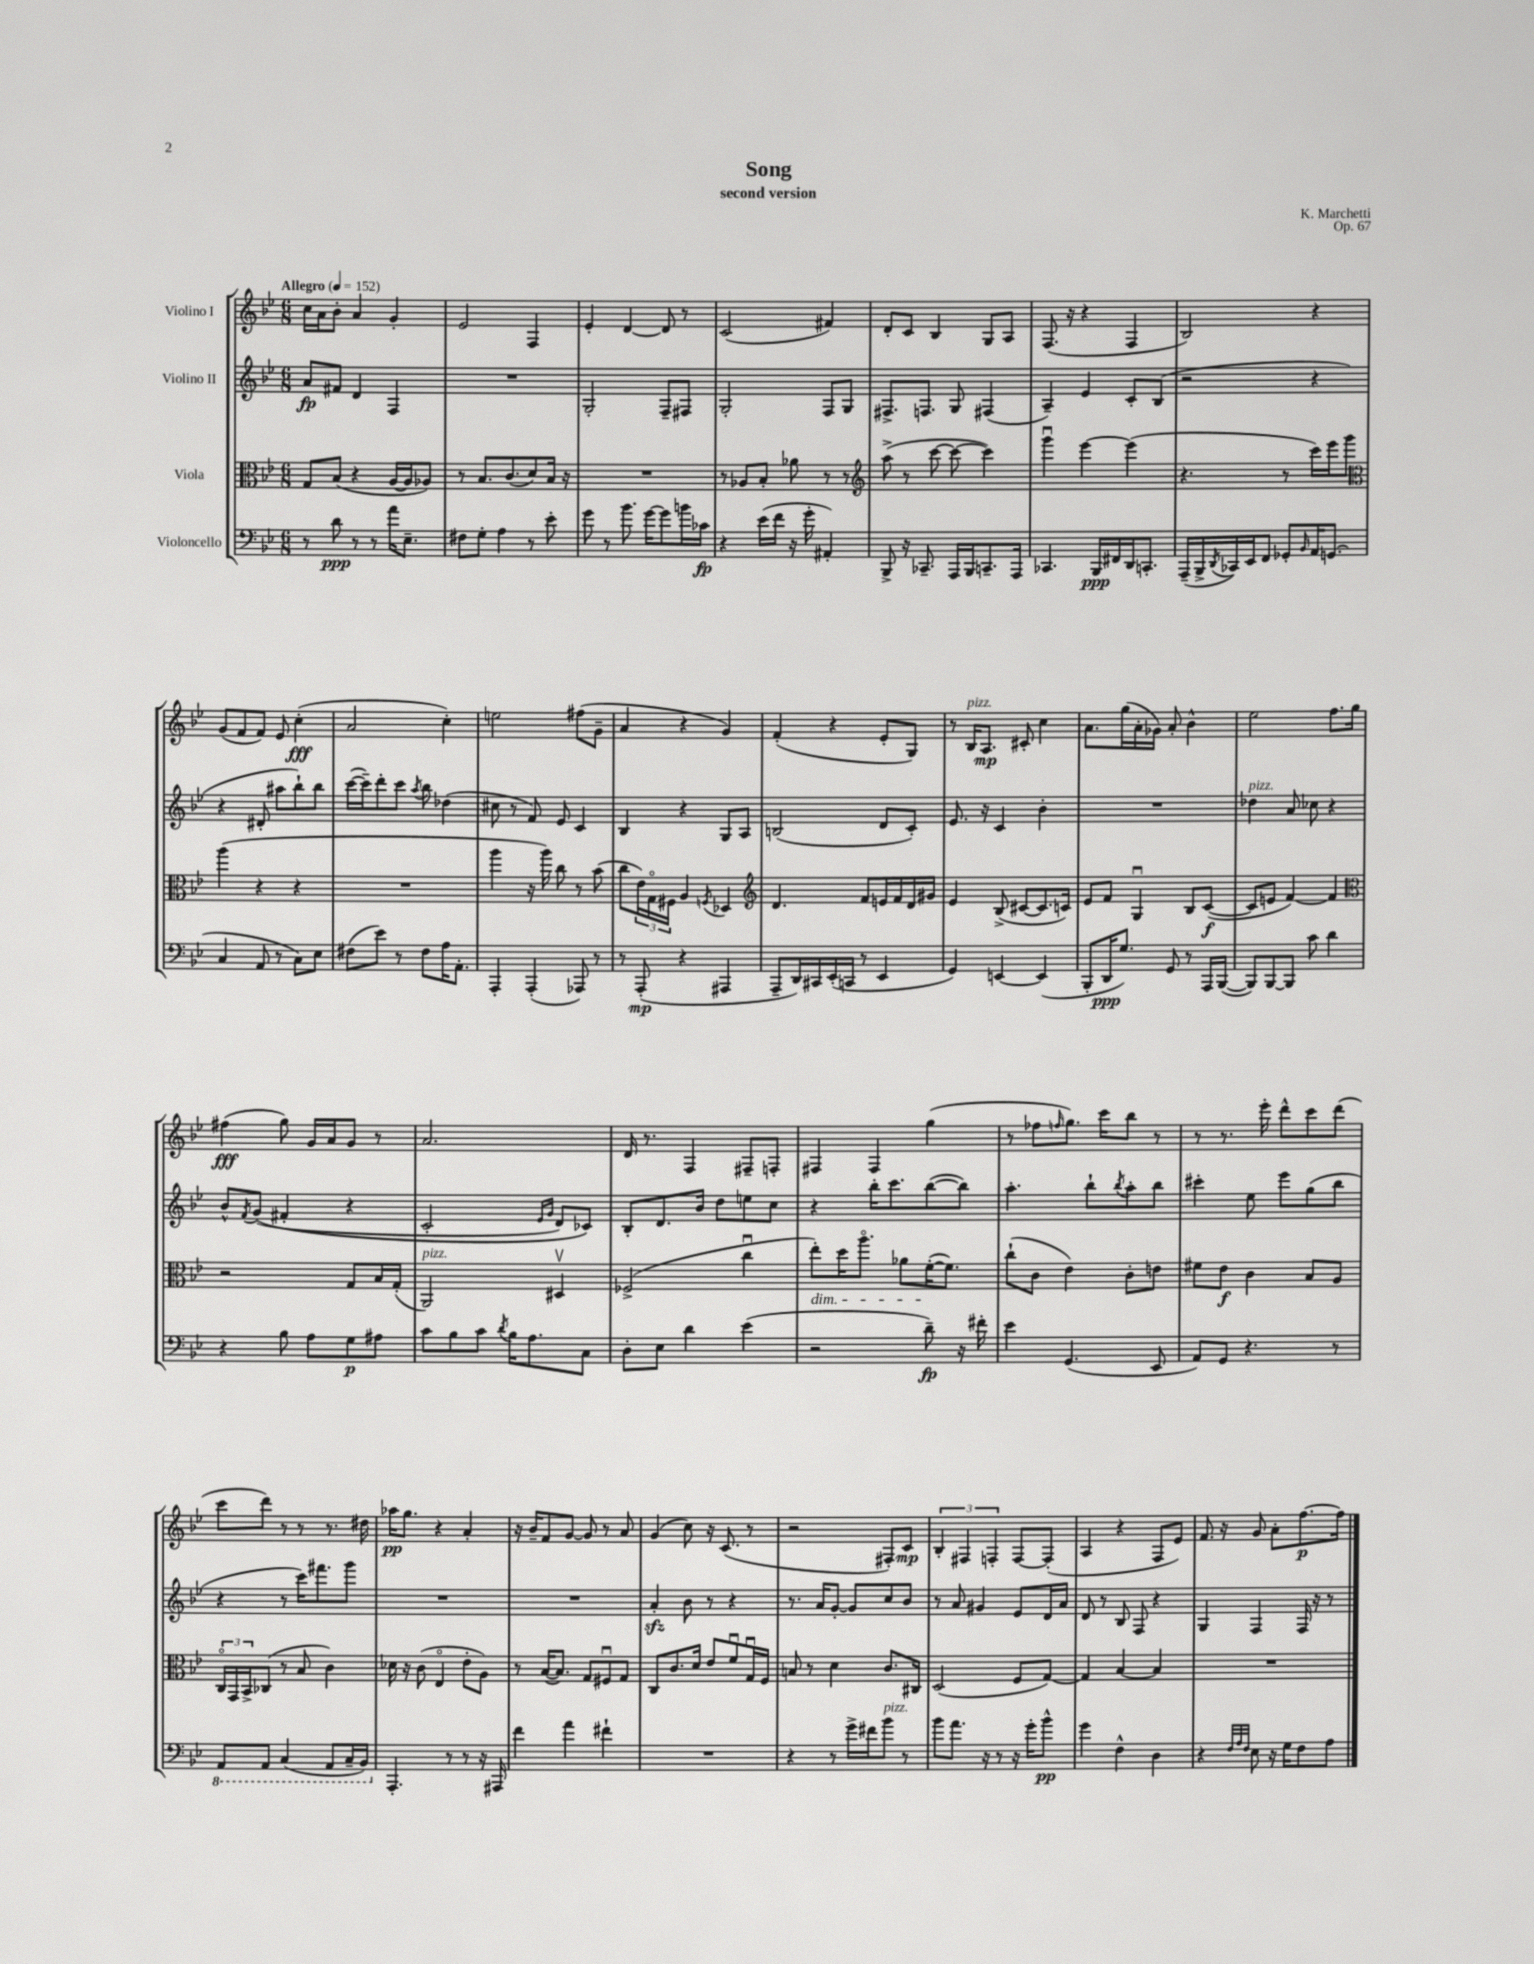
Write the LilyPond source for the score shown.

\header { title = "Song" composer = "K. Marchetti" subtitle = "second version" opus = "Op. 67" }
<<
\new StaffGroup <<
\new Staff = "s0" \with { instrumentName = "Violino I" } {
    \clef treble \key bes \major \numericTimeSignature \time 6/8 \tempo "Allegro" 4 = 152
    c''16 a'16 bes'8-. a'4 g'4-. |
    ees'2 f4 |
    ees'4-. d'4~ d'8 r8 |
    c'2( fis'4) |
    d'8-. c'8 bes4 g8 a8 |
    f8.( r16 r4 f4 |
    bes2) r4 |
    g'8( f'8 f'8) ees'8 c''4-.\fff( |
    a'2 c''4-.) |
    e''2 fis''8( g'8-- |
    a'4 r4 g'4) |
    f'4-.( r4 ees'8-. g8) |
    r8 bes16^\markup { \italic "pizz." } a8.\mp cis'8-. c''4 |
    a'8. g''16( a'16-. ges'16) a'8-. bes'4-^ |
    ees''2 f''8. g''16 |
    fis''4\fff( g''8) g'16 a'16 g'8 r8 |
    a'2. |
    d'16 r8. f4 fis8-- f8-. |
    fis4 fis4 g''4( |
    r8 fes''8 \grace { f''16 } g''8.) c'''16 bes''8 r8 |
    r8 r8. ees'''16-. d'''8-^ c'''8 d'''8( |
    c'''8 d'''8) r8 r8 r8. dis''16 |
    aes''16\pp g''8. r4 a'4-. |
    r16 bes'16-- f'8 g'8~ g'8 r8 a'8 |
    g'4( c''8) r16 c'8.( r8 |
    r2 fis8-.) c'8\mp |
    \tuplet 3/2 { bes4-. fis4 f4-. } f8~ f8-.( |
    a4 r4 f8 ees'8) |
    f'8. r16 g'8 a'8-. f''8.~\p f''16 \bar "|." |
}
\new Staff = "s1" \with { instrumentName = "Violino II" } {
    \clef treble \key bes \major \numericTimeSignature \time 6/8
    a'8\fp fis'8 d'4 f4 |
    R2. |
    g2-. f8-- fis8 |
    g2-. f8 g8 |
    fis8.-> f8. g8 fis4( |
    a4--) ees'4 c'8-. bes8( |
    r2 r4 |
    r4 dis'8-. ais''8 bes''8-!) bes''8 |
    c'''16~( c'''16--) d'''8-. c'''8 \acciaccatura { a''8 } bes''8 des''4( |
    cis''8 r8 f'8) ees'8 c'4 |
    bes4 r4 g8 a8 |
    b2( d'8 c'8-.) |
    ees'8. r16 c'4 bes'4-. |
    R2. |
    des''4^\markup { \italic "pizz." } a'8 ces''8 r4 |
    bes'8-^ \acciaccatura { f'8 } g'8(\( fis'4-. r4 |
    c'2-. \grace { ees'16 g'16 } d'8) ces'8\) |
    bes8-. d'8. bes'16 d''8 e''8 c''8 |
    r4 bes''16-. c'''8. bes''8~( bes''8) |
    a''4.-. bes''8-! \acciaccatura { bes''8 } a''8-. bes''8 |
    cis'''4-. ees''8 ees'''8 g''8( bes''8 |
    r4 r8 c'''16) fis'''8. g'''8 |
    R2. |
    R2. |
    a'4-.\sfz bes'8 r8 r4 |
    r8. a'16 g'8~-. g'8 c''8 bes'8 |
    r8 a'8 gis'4 ees'8 d'16 a'16 |
    d'8 r8 bes8 f8 r4 |
    g4 f4 f16 r16 r8 \bar "|." |
}
\new Staff = "s2" \with { instrumentName = "Viola" } {
    \clef alto \key bes \major \numericTimeSignature \time 6/8
    g8 bes8( r4 a16~ a16 aes8) |
    r8 bes8. c'8.( d'8) bes16 r16 |
    R2. |
    r8 aes8 bes8-. aes'8 r8 r8 |
    \clef treble a''8->( r8 c'''8~ c'''8~ c'''4) |
    g'''4\downbow ees'''4~ ees'''4( |
    r4. r8 c'''16) ees'''16 g'''8 |
    \clef alto a''4( r4 r4 |
    R2. |
    a''4 r16 a''16) c''8 r8 bes'8( |
    c''8 \tuplet 3/2 { ees'16) g16\flageolet fis16 } a4 \acciaccatura { f8 } des4 |
    \clef treble d'4. f'8 e'16 f'16 d'16 gis'16 |
    ees'4 bes8->( cis'8~ cis'8. c'16) |
    ees'8 f'8 g4\downbow bes8 c'8~\f( |
    c'8 e'8 f'4~) f'4 |
    \clef alto r2 g8 bes16 g16-.( |
    a,2^\markup { \italic "pizz." }) dis4\upbow |
    fes2->( c''4\downbow |
    ees''8-.\dim) d''16 a''8.\flageolet aes'8 f'16~-.\!( f'8.) |
    c''8-!( c'8 ees'4) c'8-. e'8 |
    fis'8 ees'8\f c'4 bes8 a8 |
    \tuplet 3/2 { c16\flageolet g,16 bes,16-> } ces8( r8 bes8 c'4) |
    des'16 r16 c'8( ees4\flageolet ees'8-. a8) |
    r8 bes16~( bes8.) g8 fis8\downbow g8 |
    c8 c'8. d'16 ees'8 f'8\downbow g16\downbow f16 |
    b8 r8 d'4 c'8. cis16 |
    d2( f8 g8~) |
    g4 bes4~ bes4 |
    R2. \bar "|." |
}
\new Staff = "s3" \with { instrumentName = "Violoncello" } {
    \clef bass \key bes \major \numericTimeSignature \time 6/8
    r8 d'8\ppp r8 r8 a'16 ees8.-- |
    fis8 g8-. a4 r8 ees'8-. |
    g'8 r8 bes'8. g'16~ g'8 b'16 ces'16\fp |
    r4 ees'16( f'16 r16 g'16-. ais,4-.) |
    bes,,8-> r16 ces,8.-- a,,16 bes,,16 c,8.-- a,,16 |
    ces,4. bes,,16\ppp fis,16 d,16 c,8.-. |
    a,,16--( bes,,16-> \acciaccatura { d,8 } ces,16) ees,16 f,8 ges,8-. \grace { bes,16 } a,16 g,8.( |
    c4 a,8 r8 c8) ees8 |
    fis8( ees'8) r8 fis8 a16 a,8.-. |
    a,,4-. a,,4-.( aes,,8) r8 |
    r8 a,,8-.\mp( r4 ais,,4 |
    a,,8-- d,16) cis,16 ees,16-.( c,16 r8 ees,4 |
    g,4) e,4~ e,4( |
    bes,,8-. d,16\ppp g8.) g,8 r8 a,,16 bes,,16~( |
    bes,,8) bes,,8~ bes,,8 c'8 d'4 |
    r4 bes8 a8 g8\p ais8 |
    c'8 bes8 c'8 \acciaccatura { d'8 } bes16 a8. c8 |
    d8-. ees8 d'4 ees'4( |
    r2 d'8--\fp) r16 fis'16-. |
    ees'4 g,4.( ees,8 |
    a,8) g,8 r4. r8 |
    \ottava #-1 a,,8 a,,8 c,4( a,,8 c,16-- bes,,16) \ottava #0 |
    a,,4.-. r8 r8 r16 ais,,16 |
    f'4 a'4 fis'4-! |
    R2. |
    r4 r8 g'16-> fis'16 bes'8^\markup { \italic "pizz." } r8 |
    bes'8 a'8. r16 r8 r16 g'16-. bes'8-^\pp |
    g'4 f4-^ d4 |
    r4 \grace { f32 a32 f32 } ees8 r16 g16 f8 a8 \bar "|." |
}
>>
>>
\layout { \context { \Score \remove "Bar_number_engraver" } }
